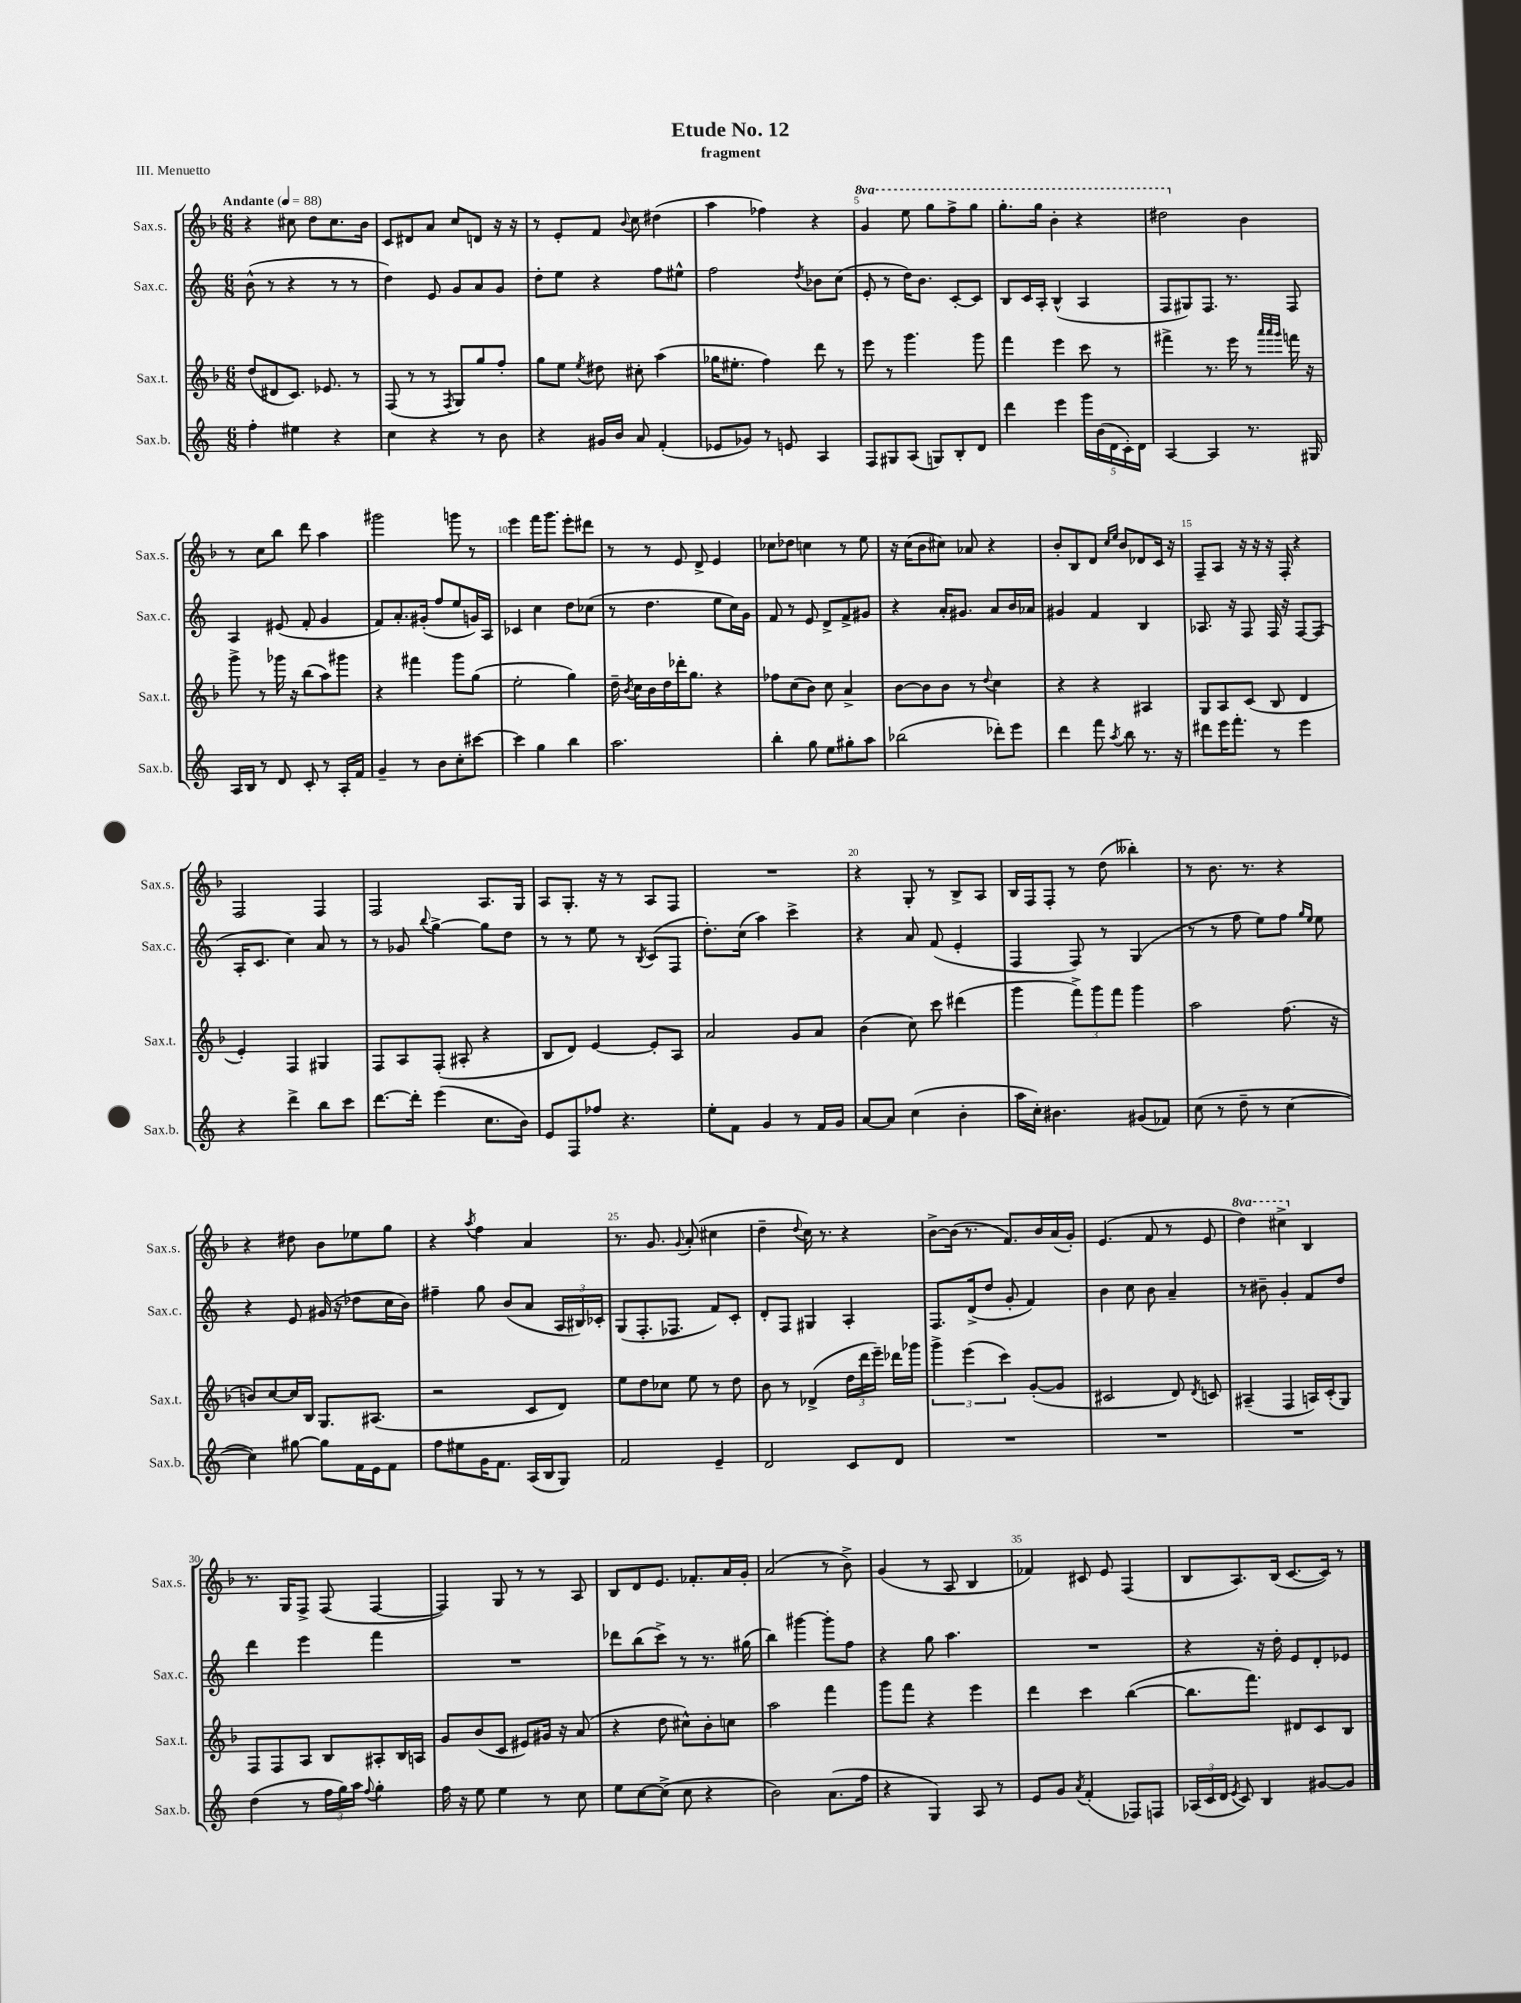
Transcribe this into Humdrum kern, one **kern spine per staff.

**kern	**kern	**kern	**kern
*staff4	*staff3	*staff2	*staff1
*clefG2	*clefG2	*clefG2	*clefG2
*k[]	*k[b-]	*k[]	*k[b-]
*M6/8	*M6/8	*M6/8	*M6/8
*MM88	*MM88	*MM88	*MM88
4ff'	(8dd	(8b^^	4r
.	8d#	8r	.
4ee#	8.c)	4r	8cc#
.	.	.	8dd
.	8.e-	.	.
4r	.	8r	8.cc#
.	8r	8r	.
.	.	.	16b-
=	=	=	=
4cc	(8F	4dd)	8c
.	8r	.	8d#
4r	8r	8e	8a
.	8qF	.	.
.	8G)	8g	8cc
8r	8gg	8a	8d
8b	8ff'	8g	16r
.	.	.	16r
=	=	=	=
4r	8gg	8dd'	8r
.	8ee	8ee	8e'
.	8qee	.	.
16g#	8dd#	4r	8f
16b	.	.	.
.	.	.	8qqb-
8a	8cc#'	.	8cc
(4f'	(4aa	8ff	(4dd#
.	.	8ee#^^	.
=	=	=	=
8e-	16gg-	2ff	4aa
.	8.ee#'	.	.
8g-)	.	.	.
8r	4ff)	.	4ff-)
8e	.	.	.
.	.	8qdd	.
4A	8ddd	8b-	4r
.	8r	(8cc	.
=	=	=	=
8F	8eee	8e'	4gg
8G#	8r	8r	.
(8A	4.ggg	16dd)	8eee
.	.	8.b	.
8G)	.	.	8ggg
8B'	.	[8c'	8fff^
8d	8ggg	8c]	8ggg
=	=	=	=
4ddd	4fff	8B	8.ggg'
.	.	16c	.
.	.	16A'	16ggg
4eee	4eee	(4B^^	4bb-'
20ggg	8ccc	4A	4r
(20b	.	.	.
20d	.	.	.
.	8r	.	.
20c')	.	.	.
20d	.	.	.
=	=	=	=
[4A	4fff#^	8F	2ddd#
.	.	8G#)	.
4A]	8.r	8.F	.
.	16eee	8.r	.
8.r	8r	.	4b-
.	32qqaaa	.	.
.	32qqaaa	.	.
.	32qqggg	.	.
.	16fff	8F	.
16G#	16r	.	.
=	=	=	=
16A	8ggg^	4A	8r
16B	.	.	.
8r	8r	.	8cc
8d	16ggg-	(8e#	8bb-
.	16r	.	.
8c'	(8bb-	8f'	8ddd
8r	8aa)	4g	4aa
16A'	8ggg#	.	.
16f	.	.	.
=	=	=	=
4g~	4r	8f)	2ggg#
.	.	8.a'	.
8r	4fff#	.	.
.	.	(16g#'	.
8b	.	8ff	.
8cc'	8ggg	8ee	8ggg
[8ccc#	(8gg	16g)	8r
.	.	16A	.
=	=	=	=
4ccc#]	2ee'	4c-	4eee
4gg	.	4cc	16fff
.	.	.	8.ggg
4bb	4gg)	8dd	8eee'
.	.	(8cc-	8ddd#
=	=	=	=
2.aa	16dd~	8r	8r
.	8qb-	.	.
.	16cc	.	.
.	16b-	4.dd	8r
.	16dd	.	.
.	16ddd-'	.	8e
.	8.gg	.	.
.	.	.	8d^
.	4r	8ee	4e
.	.	16cc)	.
.	.	16g	.
=	=	=	=
4bb'	8ff-	8f	8cc-
.	(8cc	8r	8dd-
8gg	8b-)	8e	4cc
8ee	8cc	8d^	.
8gg#'	4a^	8f^	8r
8aa	.	8g#	8ee
=	=	=	=
(2bb-	[8b-	4r	16r
.	.	.	(16cc
.	8b-]	.	8b-
.	8b-	16a'	8cc#)
.	.	8.g#	.
.	8r	.	8a-
.	8qqdd	.	.
8ddd-')	4cc	8a	4r
8eee	.	16b	.
.	.	16a-	.
=	=	=	=
4ddd	4r	4g#	8b-'
.	.	.	8B-
8fff	4r	4f	8d
.	.	.	16qqcc
8qaa	.	.	16qqee
8bb	.	.	8b-
8.r	4A#	4B	8d-
.	.	.	16c
16r	.	.	16r
=	=	=	=
8ddd#	8G	8.A-	8F~
16eee	8A	.	8A
8.fff'	.	16r	.
.	(8c	8F	16r
.	.	.	16r
8r	8B-	16F	16r
.	.	16r	16F'
4eee	4d	[8F	4r
.	.	(8F]	.
=	=	=	=
4r	4e')	16A'	2F
.	.	8.c	.
4ddd^	4F	4cc)	.
8bb	4G#	8a	4F
8ccc	.	8r	.
=	=	=	=
[8.ddd	8F	8r	2F
.	8A	8g-	.
16ddd']	.	.	.
.	.	8qqbb	.
(4eee	(8F'	[4gg^	.
.	8A#'	.	.
8.cc	4r	8gg]	8.A
.	.	8dd	.
16b)	.	.	16G
=	=	=	=
8e	8B-	8r	8A
8F	8d)	8r	8.G'
8ff-	[4e	8ee	.
.	.	.	16r
4.r	.	8r	8r
.	.	8qB	.
.	8e']	(8c	8A
.	8A	8F	8F
=	=	=	=
8ee'	2a	8.dd')	2.r
8f	.	.	.
.	.	(16cc	.
4g	.	4aa)	.
8r	8g	4ccc^	.
16f	8a	.	.
16g	.	.	.
=	=	=	=
[8a	(4b-	4r	4r
8a]	.	.	.
(4cc	8cc)	8a	8G'
.	8ccc	(8f	8r
4b'	(4ddd#	4e'	8B-^
.	.	.	8A
=	=	=	=
16aa	4ggg	4F	16B-
16cc')	.	.	16F
4.b#	.	.	8F'
.	12fff^)	8F)	8r
.	12ggg	.	.
.	.	8r	(8dd
.	12fff	.	.
(8g#	4ggg	(4G	4bb--')
8f-)	.	.	.
=	=	=	=
(8cc	2aa	8r	8r
8r	.	8r	8.b-
8dd~	.	8ff	.
.	.	.	8.r
8r	.	8ee)	.
[4cc	(8.ff	8ff	4r
.	.	16qqgg	.
.	.	16qqee	.
.	.	8ee	.
.	16r	.	.
=	=	=	=
4cc])	8b)	4r	4r
.	[8cc	.	.
[8gg#	16cc]	8e	8dd#
.	16B-	.	.
8gg#]	8.G	(16g#	8b-
.	.	16r	.
16f	.	8dd-	8ee-
16e	(8.A#	.	.
8f	.	16cc	8gg
.	.	16b)	.
=	=	=	=
8ff	2r	4ff#~	4r
8ee#	.	.	.
.	.	.	8qaa
16g	.	8gg	4ff
8.f	.	.	.
.	.	(8b	.
(16A	8c	8a	4a
16B	.	.	.
8G)	8d)	24A	.
.	.	24B#)	.
.	.	24c-'	.
=	=	=	=
2f	8ee	(8G	8.r
.	8dd	8.F'	.
.	.	.	8.g
.	8cc-	.	.
.	.	8.F-	.
.	.	.	8qqg
.	8ee	.	(8a'
4e~	8r	8f)	4cc#
.	8dd	8c'	.
=	=	=	=
2d	8b-	8d'	4dd~
.	8r	8F	.
.	.	.	8qqdd
.	(4d-^	4G#	16cc)
.	.	.	8.r
8c	24dd	4A'	4r
.	24ddd	.	.
.	24eee~)	.	.
8d	16ddd-	.	.
.	16ggg-	.	.
=	=	=	=
2.r	6ggg^	8.F	[8b-^
.	.	.	(16b-]
.	(6eee	.	.
.	.	(16d^	8.r
.	.	8dd	.
.	6ccc)	.	.
.	.	8g'	8.f)
.	([8g'	4f)	.
.	.	.	16b-
.	8g]	.	(16a
.	.	.	16g')
=	=	=	=
2.r	2c#	4b	(4.e
.	.	8cc	.
.	.	8b	8f
.	8d)	4a~	8r
.	8qd	.	.
.	8c	.	8e
=	=	=	=
2.r	(4A#~	8r	4ddd)
.	.	8b#~	.
.	4F	4g'	4ccc#^
.	16A)	8f	4B-
.	(16c'	.	.
.	8G)	8dd	.
=	=	=	=
(4dd	8F	4ddd	8.r
.	8F	.	.
.	.	.	16G
8r	8A	4eee	8F^
24ff	8B-	.	(8F
24gg)	.	.	.
24aa	.	.	.
8qqff	.	.	.
4gg'	8A#'	4fff	[4F
.	16B-	.	.
.	16A	.	.
=	=	=	=
16ff	8g	2.r	4F])
16r	.	.	.
8ee	(8b-	.	.
4ee	8c	.	8G
.	8e#)	.	8r
8r	16g#	.	8r
.	16r	.	.
8cc	(8a	.	8A
=	=	=	=
8ee	4r	8ddd-	8B-
[8cc	.	(8bb	8d
(8cc^]	8dd	8ccc^)	8.e
8cc	8cc#^^)	8r	.
.	.	.	8.f-'
4r	8b-'	8.r	.
.	8cc	.	16a
.	.	(16gg#	16g'
=	=	=	=
2b)	2aa	4bb)	(2a
.	.	[4ggg#	.
(8.a	4fff	8ggg#']	8r
.	.	8ff	8b-^)
16ff	.	.	.
=	=	=	=
4r	8ggg	4r	(4g
.	8fff	.	.
4G)	4r	8gg	8r
.	.	4.aa	8A
8A	4eee	.	4B-
8r	.	.	.
=	=	=	=
8e	4ddd	2.r	4f-)
8g	.	.	.
8qa	.	.	.
(4f'	4ccc	.	8c#
.	.	.	8e
8F-)	([4bb-	.	(4F
8F	.	.	.
=	=	=	=
(24A-	8.bb-]	4r	8B-
24c	.	.	.
24d	.	.	.
8qe	.	.	.
8c)	.	.	8.A)
.	8.fff)	.	.
4B	.	16r	.
.	.	16dd'	(16B-
.	8d#	8e	[8.c
[8g#	8c	8d'	.
.	.	.	16c])
8g#]	8B-	8e-	8r
==	==	==	==
*-	*-	*-	*-
